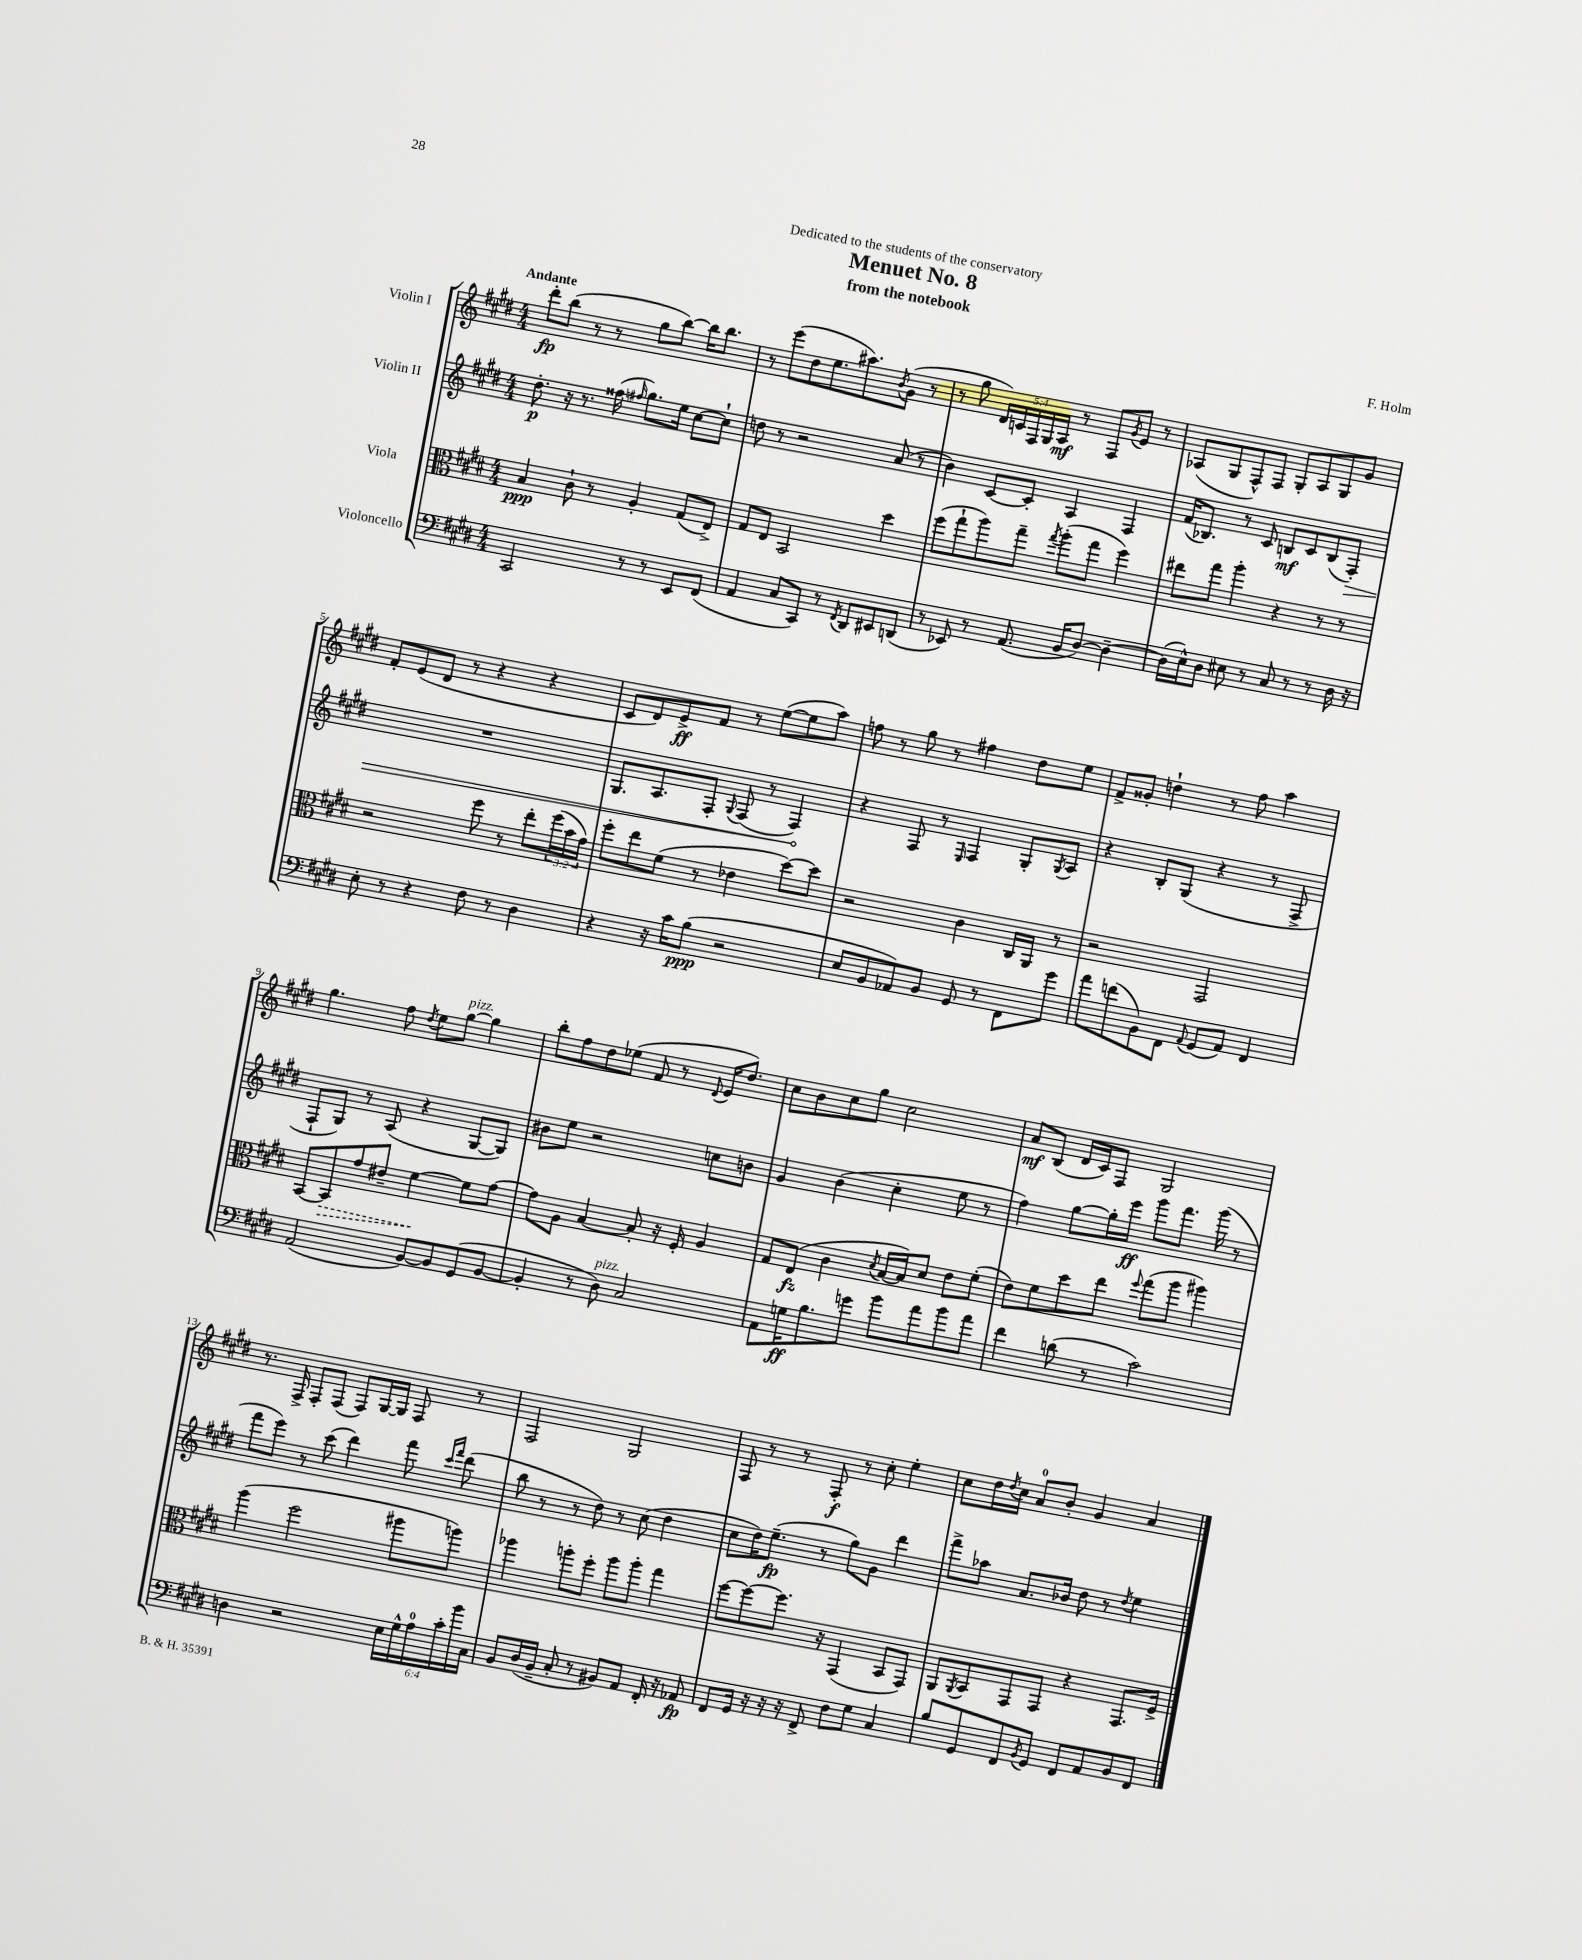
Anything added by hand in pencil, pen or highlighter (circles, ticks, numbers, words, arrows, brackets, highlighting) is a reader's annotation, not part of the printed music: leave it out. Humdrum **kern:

**kern	**dynam	**kern	**dynam	**kern	**dynam	**kern	**dynam
*part4	*part4	*part3	*part3	*part2	*part2	*part1	*part1
*staff4	*staff4	*staff3	*staff3	*staff2	*staff2	*staff1	*staff1
*I"Violoncello	*	*I"Viola	*	*I"Violin II	*	*I"Violin I	*
*clefF4	*	*clefC3	*	*clefG2	*	*clefG2	*
*k[f#c#g#d#]	*	*k[f#c#g#d#]	*	*k[f#c#g#d#]	*	*k[f#c#g#d#]	*
*M4/4	*	*M4/4	*	*M4/4	*	*M4/4	*
=1	=1	=1	=1	=1	=1	=1	=1
!	!	!	!	!	!	!LO:TX:a:B:t=Andante	!
2CC#/	.	4B/	ppp	8.dd#'\	p	8ddd#'\L	fp
.	.	.	.	.	.	(8bb\J	.
.	.	.	.	16r	.	.	.
.	.	8c#`\	.	8.r	.	8r	.
.	.	8r	.	.	.	8r	.
.	.	.	.	(16ff##X\	.	.	.
.	.	.	.	16qqff#X/	.	.	.
8r	.	4A'/	.	8.gg#\L)	.	8gg#\L	.
8r	.	.	.	.	.	[8bb\J)	.
.	.	.	.	16ee\Jk	.	.	.
8EE/L	.	(8G#/L	.	[8cc#\L	.	16bb\KL]	.
.	.	.	.	.	.	8.bb\J	.
(8FF#/J	.	8E^/J)	.	8cc#`\J]	.	.	.
=2	=2	=2	=2	=2	=2	=2	=2
4AA/	.	8G#/L	.	8ddn\	.	8r	.
.	.	8E/J	.	8r	.	(8eee\L	.
8C#/L	.	2BB/	.	2r	.	8dd#\	.
8CC#/J)	.	.	.	.	.	8.ee\	.
8r	.	.	.	.	.	.	.
.	.	.	.	.	.	8.aa#X\)	.
8qFF#/	.	.	.	.	.	.	.
8DD#/L	.	.	.	.	.	.	.
.	.	.	.	.	.	8qb/	.
8EE#X/	.	4dd#\	.	(8a/	.	(8g#\J	.
(8DDn/J	.	.	.	8r	.	8r	.
=3	=3	=3	=3	=3	=3	=3	=3
8r	.	(8ff#\L	.	4b\)	.	8r	.
8EE-X/)	.	8gg#`\	.	.	.	8gg#\	.
8r	.	8aa\)	.	[8c#/L	.	20d#/LL)	.
.	.	.	.	.	.	20cn/	.
.	.	.	.	.	.	20F#/	.
(8.AA/	.	8gg#~\J	.	8c#'/J]	.	.	.
.	.	.	.	.	.	20G#/	.
.	.	.	.	.	.	20A/JJ	mf
.	.	8qgg#/	.	.	.	.	.
.	.	(8aa'\L	.	4A/	.	8r	.
16BB/KL	.	.	.	.	.	.	.
[8D#/J)	.	8gg#\J	.	.	.	8F#/L	.
.	.	.	.	.	.	8qg#/	.
4D#~\_	.	4ff#\)	.	4F#/	.	8e/J	.
.	.	.	.	.	.	8r	.
=4	=4	=4	=4	=4	=4	=4	=4
(16D#\LL]	.	8ee#X\L	.	(16f#/KL	.	(8A-X/L	.
16E^^\J)	.	.	.	8.B-X/J)	.	.	.
8D#\J	.	8gg#\J	.	.	.	8G#/	.
8E#X\	.	4aa'\	.	8r	.	8F#^^/)	.
8r	.	.	.	8c#/	.	8F#/J	.
8C#/	.	4r	.	8Bn/L	mf	8G#'/L	.
8r	.	.	.	8c#/	.	8A-/	.
8r	.	8r	.	(8B/	.	8G#/	.
!	!	!	!	!	!LO:HP:b	!	!
16D#\	.	8r	.	8F#'/J)	>	8g#/J	.
16r	.	.	.	.	.	.	.
!!LO:LB:g=z
=5	=5	=5	=5	=5	=5	=5	=5
8E'\	.	2r	.	1r	.	8f#'/L	.
8r	.	.	.	.	.	(8e/	.
4r	.	.	.	.	.	8d#/J	.
.	.	.	.	.	.	8r	.
8F#\	.	8ff#\	.	.	.	4r	.
8r	.	8r	.	.	.	.	.
4D#\	.	8ee'\L	.	.	.	4r	.
.	.	(24ff#\L	.	.	.	.	.
.	.	24b\	.	.	.	.	.
.	.	24g#\JJ)	.	.	.	.	.
=6	=6	=6	=6	=6	=6	=6	=6
4r	.	8ff#'\L	.	8.G#/L	.	8c#/L	.
.	.	8ee\	.	.	.	8d#/)	.
.	.	.	.	8.A/	.	.	.
16r	.	(8f#\J	.	.	.	8e^/	ff
16c#\KL	.	.	.	.	.	.	.
(8B\J	ppp	8r	.	8F#'/J	.	8f#/J	.
.	.	.	.	8qqG#/	.	.	.
2r	.	4e-X\	.	(8F#/	.	8r	.
.	.	.	.	8r	.	([8ee\L	.
.	.	[8dd#\L)	.	4F#/)	.	8ee\]	.
.	.	8dd#\J]	.	.	.	8aa\J)	.
.	.	.	.	.	]	.	.
=7	=7	=7	=7	=7	=7	=7	=7
8E/L	.	2r	.	4r	.	8ffn\	.
8BB/	.	.	.	.	.	8r	.
8AA-X/)	.	.	.	8F#/	.	8gg#\	.
8BB/J	.	.	.	8r	.	8r	.
.	.	.	.	16qqE/	.	.	.
8GG#/	.	4c#\	.	4F#/	.	4ff#X\	.
8r	.	.	.	.	.	.	.
8FF#\L	.	16C#/LL	.	8G#'/L	.	8dd#\L	.
.	.	16AA/JJ	.	.	.	.	.
.	.	.	.	8qG#/	.	.	.
8g#\J	.	8r	.	8A/J	.	8ee\J	.
=8	=8	=8	=8	=8	=8	=8	=8
8a\L	.	2r	.	4r	.	8f#^/L	.
(8fn\	.	.	.	.	.	8g##X'/J	.
8BB\)	.	.	.	8B'/L	.	4ddn`\	.
8FF#\J	.	.	.	(8G#/J	.	.	.
8qqAA/	.	.	.	.	.	.	.
(8GG#/L	.	2GG#/	.	4r	.	8r	.
8AA/J)	.	.	.	.	.	8ff#\	.
4FF#/	.	.	.	8r	.	4aa\	.
.	.	.	.	8F#^/	.	.	.
!!LO:LB:g=z
=9	=9	=9	=9	=9	=9	=9	=9
(2AA/	.	[8BB/L	.	8F#`/L	.	4.gg#\	.
!	!	!	!LO:HP:b	!	!	!	!
.	.	8BB/]	>	8G#/J)	.	.	.
.	.	8g#/	.	8r	.	.	.
.	.	8e#X~/J	.	(8A/	.	8ff#\	.
.	.	.	.	.	.	8qdd#/	.
[8BB/L)	.	[4f#\	.	4r	.	8ee\L	.
!	!	!	!	!	!	!LO:TX:a:i:t=pizz.	!
8BB/]	.	.	.	.	.	[8gg#\J	.
(8GG#/	.	8f#\L]	]	[8G#/L	.	4gg#\]	.
[8BB/J	.	[8g#\J	.	8G#/J])	.	.	.
=10	=10	=10	=10	=10	=10	=10	=10
4BB'/]	.	8g#\L]	.	8b#X\L	.	8bb'\L	.
.	.	8A\J	.	8ee\J	.	8ff#\	.
8r	.	[4B/	.	2r	.	8dd#\	.
!LO:TX:a:i:t=pizz.	!	!	!	!	!	!	!
8D#\)	.	.	.	.	.	(8ee-X\J	.
2C#/	.	8B'/]	.	.	.	8f#/	.
.	.	16r	.	.	.	8r	.
.	.	16F#'/	.	.	.	.	.
.	.	.	.	.	.	8qqd#/	.
.	.	4A/	.	8ccn\L	.	16e/KL	.
.	.	.	.	.	.	8.dd#/J)	.
.	.	.	.	8bn\J	.	.	.
=11	=11	=11	=11	=11	=11	=11	=11
8AA\L	.	8G#/L	.	4g#/	.	8cc#\L	.
16Gn\K	ff	(8E/J	fz	.	.	8b\	.
8.B\	.	.	.	.	.	.	.
.	.	4c#\	.	(4b\	.	8cc#\	.
8gn\J	.	.	.	.	.	8gg#\J	.
.	.	8qd#/	.	.	.	.	.
8b\L	.	[16B/LL	.	4cc#'\	.	2cc#\	.
.	.	16B/J])	.	.	.	.	.
8a\	.	8d#/J	.	.	.	.	.
8b\	.	8e\L	.	8ee\	.	.	.
8a\J	.	(8f#'\J	.	8r	.	.	.
=12	=12	=12	=12	=12	=12	=12	=12
4f#\	.	8e\L)	.	4ff#\)	.	8a/L	mf
.	.	8f#\	.	.	.	(8B/J	.
(8dn\	.	8dd#\	.	[8gg#\L	.	16d#/LL	.
.	.	.	.	.	.	16c#/J)	.
8r	.	8ee\J	.	16gg#'\L]	.	8F#/J	.
.	.	.	.	16eee\JJ	ff	.	.
.	.	8qqff#/	.	.	.	.	.
2c#\)	.	(8gg#\L	.	8ggg#\L	.	2G#/	.
.	.	8aa\J	.	8.fff#\J	.	.	.
.	.	4aa#X\)	.	.	.	.	.
.	.	.	.	(16ggg#\	.	.	.
.	.	.	.	8r	.	.	.
!!LO:LB:g=z
=13	=13	=13	=13	=13	=13	=13	=13
4Dn\	.	(4aa\	.	8fff#\L	.	8.r	.
.	.	.	.	8eee\J)	.	.	.
.	.	.	.	.	.	16F#^/	.
2r	.	2ff#\	.	8r	.	8F#'/L	.
.	.	.	.	(8ccc#\	.	(8F#/J	.
.	.	.	.	4ddd#\)	.	8F#/L)	.
.	.	.	.	.	.	[16G#/L	.
.	.	.	.	.	.	16G#/JJ]	.
24E\LL	.	8aa#X\L	.	8fff#\	.	8F#/	.
24G#^^\	.	.	.	.	.	.	.
24A\	.	.	.	.	.	.	.
.	.	.	.	16qqccc#/LL	.	.	.
.	.	.	.	16qqfff#/JJ	.	.	.
24c#'\	.	8aan\J)	.	(8ddd#\	.	8r	.
24b\	.	.	.	.	.	.	.
24C#\JJ	.	.	.	.	.	.	.
=14	=14	=14	=14	=14	=14	=14	=14
8BB/L	.	4aa-X\	.	8bb\	.	2F#/	.
(16D#/L	.	.	.	8r	.	.	.
16BB~/JJ	.	.	.	.	.	.	.
8C#'/	.	8aan'\L	.	8r	.	.	.
8r	.	8ff#'\J	.	8dd#\)	.	.	.
8BB#X/L)	.	8aa\L	.	8r	.	2G#/	.
8AA/J	.	8aa'\J	.	(8cc#\	.	.	.
16FF#'/	.	4gg#\	.	4dd#\	.	.	.
16r	.	.	.	.	.	.	.
8AA-X/	fp	.	.	.	.	.	.
=15	=15	=15	=15	=15	=15	=15	=15
8FF#/L	.	[8ff#\L	.	8cc#\L	.	8F#/	.
16GG#/Jk	.	8ff#\_	.	16dd#\K)	.	8r	.
16r	.	.	.	(8.ee~\J	fp	.	.
16r	.	8.ff#\J]	.	.	.	8r	.
16r	.	.	.	.	.	.	.
8FF#^/	.	.	.	8r	.	8F#'/	f
.	.	16r	.	.	.	.	.
8F#\L	.	(4GG#/	.	8gg#\L)	.	8r	.
8G#\J	.	.	.	8g#\J	.	8cc#'\	.
4C#/	.	8BB/L	.	4ddd#\	.	4ee'\	.
.	.	8GG#/J)	.	.	.	.	.
=16	=16	=16	=16	=16	=16	=16	=16
8B/L	.	8AA/L	.	8fff#^\L	.	8cc#\L	.
.	.	8qAA/	.	.	.	.	.
8GG#/	.	8BB/	.	8aa-X\J	.	16dd#\L	.
.	.	.	.	.	.	8qdd#/	.
.	.	.	.	.	.	16cc#\JJ	.
8FF#/	.	8GG#/	.	8.a/L	.	8a/L	.
8qBB/	.	.	.	.	.	.	.
8GG#/J	.	8GG#/J	.	.	.	8b'/J	.
.	.	.	.	16b-X/Jk	.	.	.
8FF#/L	.	4r	.	8dd#\	.	4g#/	.
8AA/	.	.	.	8r	.	.	.
.	.	.	.	8qdd#/	.	.	.
8BB/	.	8.GG#/L	.	4ee\	.	4a/	.
8FF#/J	.	.	.	.	.	.	.
.	.	16F#^/Jk	.	.	.	.	.
==	==	==	==	==	==	==	==
*-	*-	*-	*-	*-	*-	*-	*-
